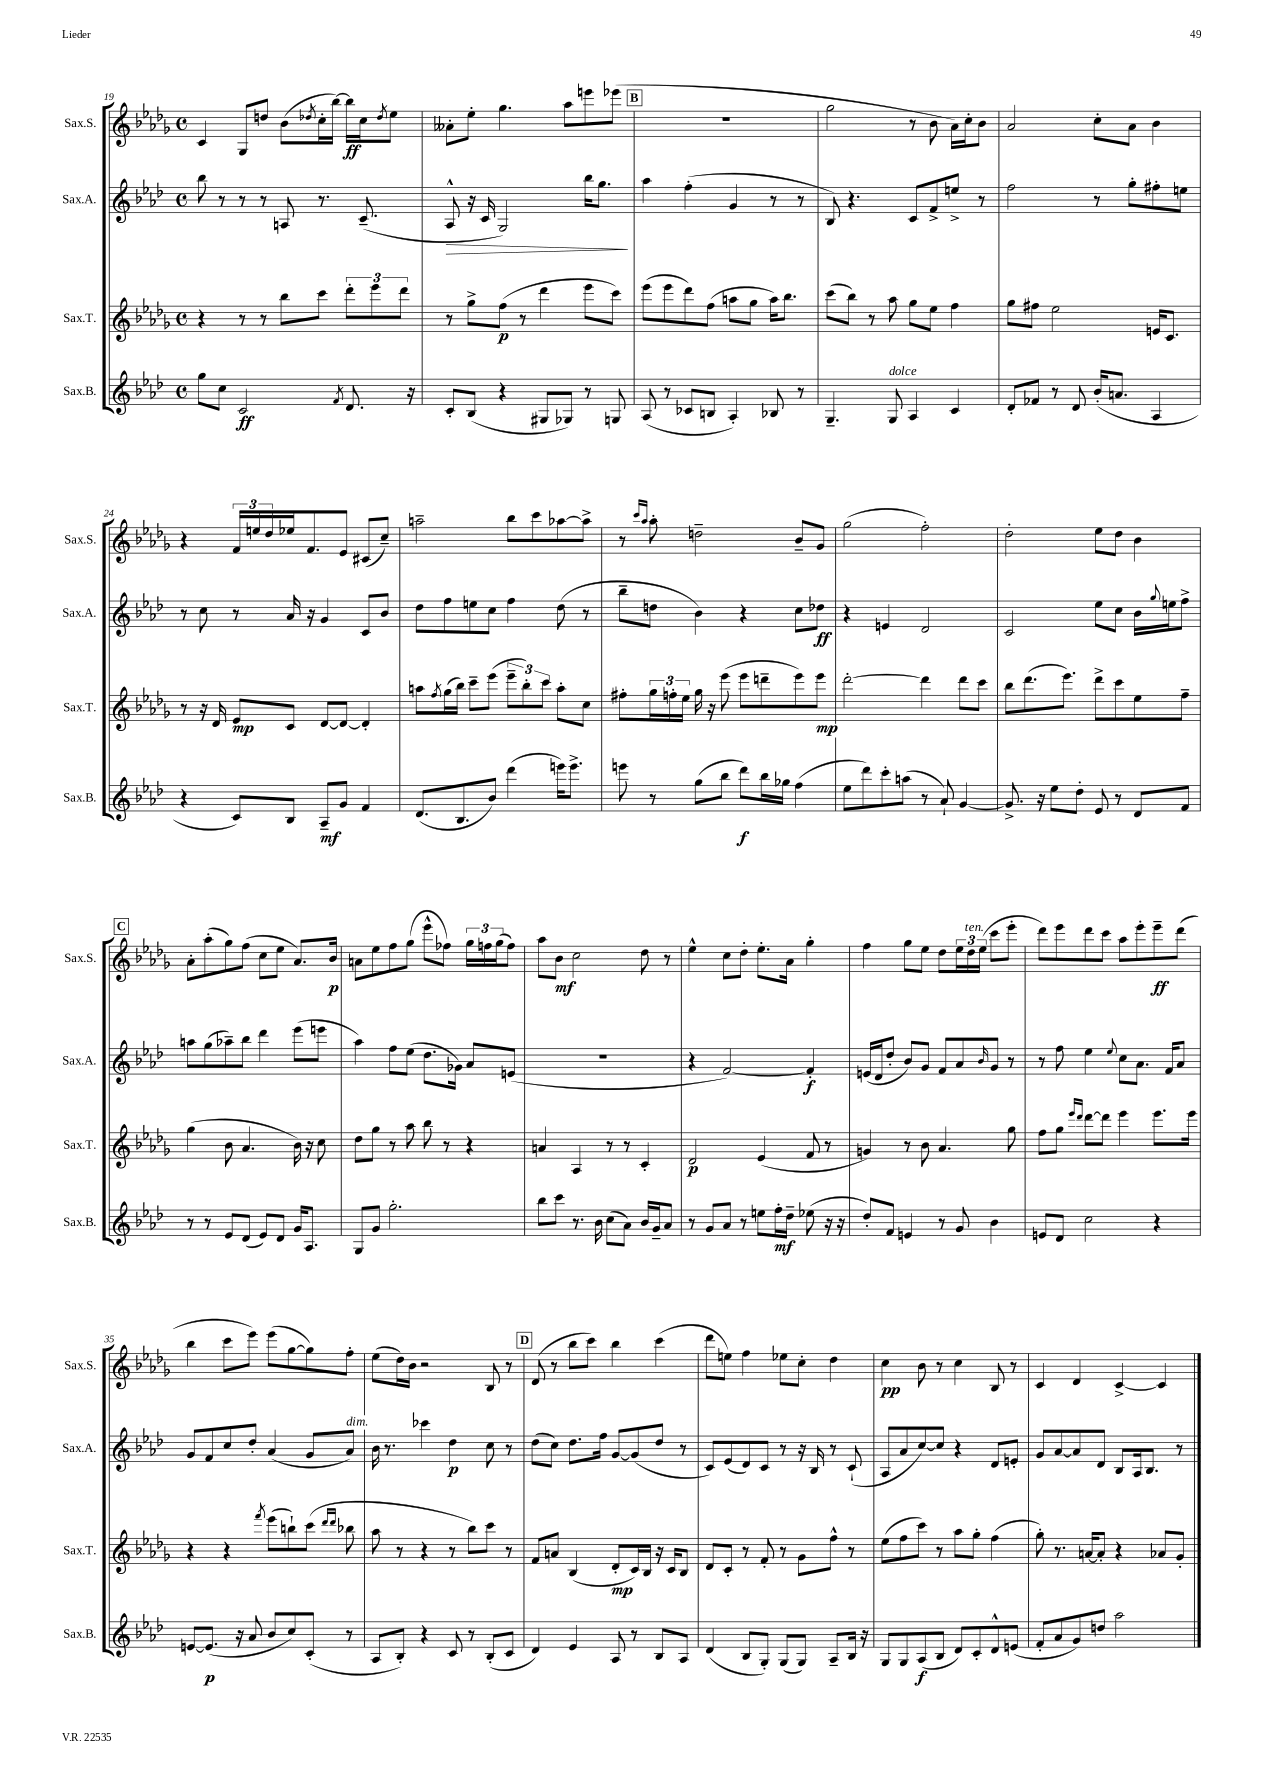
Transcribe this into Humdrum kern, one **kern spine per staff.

**kern	**dynam	**kern	**dynam	**kern	**dynam	**kern	**dynam
*part4	*part4	*part3	*part3	*part2	*part2	*part1	*part1
*staff4	*staff4	*staff3	*staff3	*staff2	*staff2	*staff1	*staff1
*I"Sax.B.	*	*I"Sax.T.	*	*I"Sax.A.	*	*I"Sax.S.	*
*I'Sax.B.	*	*I'Sax.T.	*	*I'Sax.A.	*	*I'Sax.S.	*
*clefG2	*	*clefG2	*	*clefG2	*	*clefG2	*
*k[b-e-a-d-]	*	*k[b-e-a-d-g-]	*	*k[b-e-a-d-]	*	*k[b-e-a-d-g-]	*
*M4/4	*	*M4/4	*	*M4/4	*	*M4/4	*
*met(c)	*	*met(c)	*	*met(c)	*	*met(c)	*
=19	=19	=19	=19	=19	=19	=19	=19
8gg\L	.	4r	.	8bb-\	.	4c/	.
8cc\J	.	.	.	8r	.	.	.
2c/	ff	8r	.	8r	.	8G-/L	.
.	.	8r	.	8r	.	8ddn/J	.
.	.	8bb-\L	.	8An/	.	(8b-\L	.
.	.	.	.	.	.	8qdd-X/	.
.	.	8ccc\J	.	8.r	.	16cc'\L	.
.	.	.	.	.	.	[16bb-\JJ)	.
8qf/	.	.	.	.	.	.	.
8.d-/	.	12ddd-'\L	.	.	.	16bb-\LL]	ff
.	.	.	.	(8.c~/	.	16cc\J	.
.	.	12eee-\	.	.	.	.	.
.	.	.	.	.	.	8qdd-/	.
.	.	.	.	.	.	8ee-\J	.
.	.	12ddd-\J	.	.	.	.	.
16r	.	.	.	.	.	.	.
=20	=20	=20	=20	=20	=20	=20	=20
!	!	!	!	!	!LO:HP:b	!	!
8c'/L	.	8r	.	8A-^^/	>	8a--X'\L	.
(8B-/J	.	8gg-^\L	.	16r	.	8ee-'\J	.
.	.	.	.	16c/	.	.	.
4r	.	(8ff\J	p	2G/)	.	4.gg-\	.
.	.	8r	.	.	.	.	.
8G#X/L	.	4ddd-\	.	.	.	.	.
8G-X/J)	.	.	.	.	.	8aa-\L	.
8r	.	8eee-\L	.	16bb-\KL	.	8eeen\	.
.	.	.	.	8.gg\J	.	.	.
8Gn/	.	8ccc\J)	.	.	.	(8eee-X\J	.
.	.	.	.	.	]	.	.
!!LO:REH:place=s1:t=B
=21	=21	=21	=21	=21	=21	=21	=21
(8A-/	.	(8eee-\L	.	4aa-\	.	1r	.
8r	.	8eee-\	.	.	.	.	.
8c-X/L	.	8ddd-\)	.	(4ff'\	.	.	.
8Bn/J	.	(8ff\J	.	.	.	.	.
4A-'/)	.	8aan\L	.	4g/	.	.	.
.	.	8gg-\J	.	.	.	.	.
8B-X/	.	16aa\KL)	.	8r	.	.	.
.	.	8.bb-\J	.	.	.	.	.
8r	.	.	.	8r	.	.	.
=22	=22	=22	=22	=22	=22	=22	=22
4.G~/	.	(8ccc\L	.	8B-/)	.	2gg-\	.
.	.	8bb-\J)	.	4.r	.	.	.
.	.	8r	.	.	.	.	.
!LO:TX:a:i:t=dolce	!	!	!	!	!	!	!
8G/	.	8aa-\	.	.	.	.	.
4A-/	.	8gg-\L	.	8c/L	.	8r	.
.	.	8ee-\J	.	8f^/	.	8b-\	.
4c/	.	4ff\	.	8een^/J	.	16a-\LL)	.
.	.	.	.	.	.	16cc'\J	.
.	.	.	.	8r	.	8b-\J	.
=23	=23	=23	=23	=23	=23	=23	=23
8d-'/L	.	8gg-\L	.	2ff\	.	2a-/	.
8f-X/J	.	8ff#X\J	.	.	.	.	.
8r	.	2ee-\	.	.	.	.	.
8d-/	.	.	.	.	.	.	.
(16b-'/KL	.	.	.	8r	.	8cc'\L	.
8.an/J	.	.	.	.	.	.	.
.	.	.	.	8gg'\L	.	8a-\J	.
4A-/	.	16en/KL	.	8ff#X'\	.	4b-\	.
.	.	8.c/J	.	.	.	.	.
.	.	.	.	8een\J	.	.	.
!!LO:LB:g=z
=24	=24	=24	=24	=24	=24	=24	=24
4r	.	8r	.	8r	.	4r	.
.	.	16r	.	8cc\	.	.	.
.	.	16d-/	.	.	.	.	.
8c/L)	.	8e-/L	mp	8r	.	24f/LL	.
.	.	.	.	.	.	24een/	.
.	.	.	.	.	.	24dd-/	.
8B-/J	.	8c/J	.	16a-/	.	16ee-X/J	.
.	.	.	.	16r	.	8.f/	.
8A-~/L	mf	[8d-/L	.	4g/	.	.	.
8g/J	.	8d-/J_	.	.	.	8e-/J	.
4f/	.	4d-'/]	.	8c/L	.	(8c#X/L	.
.	.	.	.	8b-/J	.	8cc~/J)	.
=25	=25	=25	=25	=25	=25	=25	=25
(8.d-/L	.	8aan\L	.	8dd-\L	.	2aan~\	.
.	.	8qff/	.	.	.	.	.
.	.	(16gg-\L	.	8ff\	.	.	.
8.B-/	.	16bb-\JJ)	.	.	.	.	.
.	.	8ccc~\L	.	8een\	.	.	.
8b-/J)	.	(8eee-\J	.	8cc\J	.	.	.
(4ddd-\	.	12eee-~\L	.	4ff\	.	8bb-\L	.
.	.	12bb-'\)	.	.	.	.	.
.	.	.	.	.	.	8ccc\	.
.	.	12ccc\J	.	.	.	.	.
16eeen\KL)	.	8aa'\L	.	(8dd-\	.	[8aa-X\	.
8.eee^\J	.	.	.	.	.	.	.
.	.	8cc\J	.	8r	.	8aa-^\J]	.
=26	=26	=26	=26	=26	=26	=26	=26
8eeen\	.	8ff#X'\L	.	8bb-~\L	.	8r	.
.	.	.	.	.	.	16qqccc/LL	.
.	.	.	.	.	.	16qqaa-/JJ	.
8r	.	24gg-\L	.	8ddn\J	.	8aa-'\	.
.	.	24ffn'\	.	.	.	.	.
.	.	24ee-\JJ	.	.	.	.	.
(8gg\L	.	16gg-\	.	4b-\)	.	2ddn~\	.
.	.	16r	.	.	.	.	.
8bb-\J	.	(8eee-\	.	.	.	.	.
8ddd-\L)	f	8eee-\L	.	4r	.	.	.
16bb-\L	.	8dddn~\	.	.	.	.	.
16gg-X\JJ	.	.	.	.	.	.	.
(4ff\	.	8eee-\)	.	8cc\L	.	8b-~/L	.
.	.	8eee-\J	mp	8dd-X\J	ff	8g-/J	.
=27	=27	=27	=27	=27	=27	=27	=27
8ee-\L	.	[2ddd-'\	.	4r	.	(2gg-\	.
8ddd-\)	.	.	.	.	.	.	.
8ccc'\	.	.	.	4en/	.	.	.
(8aan\J	.	.	.	.	.	.	.
8r	.	4ddd-\]	.	2d-/	.	2ff'\)	.
8a-`/)	.	.	.	.	.	.	.
[4g/	.	8ddd-\L	.	.	.	.	.
.	.	8ccc\J	.	.	.	.	.
=28	=28	=28	=28	=28	=28	=28	=28
8.g^/]	.	8bb-\L	.	2c/	.	2dd-'\	.
.	.	(8.ddd-\	.	.	.	.	.
16r	.	.	.	.	.	.	.
8ee-\L	.	.	.	.	.	.	.
.	.	8.eee-\J)	.	.	.	.	.
8dd-'\J	.	.	.	.	.	.	.
8e-/	.	8ddd-^\L	.	8ee-\L	.	8ee-\L	.
8r	.	8ccc\	.	8cc\J	.	8dd-\J	.
8d-/L	.	8ee-\	.	16b-\LL	.	4b-\	.
.	.	.	.	8qqgg/	.	.	.
.	.	.	.	16een\J	.	.	.
8f/J	.	8ff~\J	.	8ff^\J	.	.	.
!!LO:LB:g=z
!!LO:REH:place=s1:t=C
=29	=29	=29	=29	=29	=29	=29	=29
8r	.	(4gg-\	.	8aan\L	.	8a-'\L	.
8r	.	.	.	(8gg\	.	(8aa-'\	.
8e-/L	.	8b-\	.	8aa-X~\)	.	8gg-\)	.
(8d-/J	.	4.a-/	.	8bb-\J	.	(8ff\J	.
8e-/L)	.	.	.	4ddd-\	.	8cc\L	.
8d-/J	.	.	.	.	.	8ee-\J	.
16g/KL	.	16b-\)	.	(8eee-\L	.	8.a-/L)	.
8.A-/J	.	16r	.	.	.	.	.
.	.	8cc\	.	8eeen\J	.	.	.
.	.	.	.	.	.	16b-/Jk	p
=30	=30	=30	=30	=30	=30	=30	=30
8G/L	.	8dd-\L	.	4aa-\)	.	8an\L	.
8g/J	.	8gg-\J	.	.	.	8ee-\	.
2.gg'\	.	8r	.	8ff\L	.	8ff\	.
.	.	8aa-\	.	(8ee-\J	.	(8gg-\J	.
.	.	8bb-\	.	8.dd-\L	.	8eee-^^\L	.
.	.	8r	.	.	.	8ff-X\J)	.
.	.	.	.	16g-X\Jk)	.	.	.
.	.	4r	.	8a-/L	.	24gg-\LL	.
.	.	.	.	.	.	24ffn\	.
.	.	.	.	.	.	(24gg-\J	.
.	.	.	.	(8en/J	.	8ff\J)	.
=31	=31	=31	=31	=31	=31	=31	=31
8bb-\L	.	4an/	.	1r	.	8aa-\L	.
8ccc\J	.	.	.	.	.	8b-\J	mf
8.r	.	4A-/	.	.	.	2cc\	.
16b-\	.	.	.	.	.	.	.
(8cc\L	.	8r	.	.	.	.	.
8a-\J)	.	8r	.	.	.	.	.
16b-/LL	.	4c'/	.	.	.	8dd-\	.
16g~/J	.	.	.	.	.	.	.
8a-/J	.	.	.	.	.	8r	.
=32	=32	=32	=32	=32	=32	=32	=32
8r	.	2d-/	p	4r	.	4ee-^^\	.
8g/L	.	.	.	.	.	.	.
8a-/J	.	.	.	[2f/)	.	8cc\L	.
8r	.	.	.	.	.	8dd-'\J	.
8een\L	.	(4e-/	.	.	.	8.ee-'\L	.
16ff'\L	mf	.	.	.	.	.	.
16dd-~\JJ	.	.	.	.	.	16a-\Jk	.
(8ee-X\	.	8f/	.	4f'/]	f	4gg-'\	.
16r	.	8r	.	.	.	.	.
16r	.	.	.	.	.	.	.
=33	=33	=33	=33	=33	=33	=33	=33
8dd-'/L)	.	4gn/)	.	(16en/LL	.	4ff\	.
.	.	.	.	16d-/J	.	.	.
8f/J	.	.	.	8dd-'/J	.	.	.
4en/	.	8r	.	8b-/L)	.	8gg-\L	.
.	.	8b-\	.	8g/J	.	8ee-\J	.
8r	.	4.a-/	.	8f/L	.	8dd-\L	.
8g/	.	.	.	8a-/	.	24ee-\L	.
!	!	!	!	!	!	!LO:TX:a:i:t=ten.	!
.	.	.	.	.	.	24dd-\	.
.	.	.	.	.	.	(24ee-\JJ	.
.	.	.	.	16qqb-/	.	.	.
4b-\	.	.	.	8g/J	.	8ccc\L	.
.	.	8gg-\	.	8r	.	8eee-'\J	.
=34	=34	=34	=34	=34	=34	=34	=34
8en/L	.	8ff\L	.	8r	.	8ddd-\L)	.
8d-/J	.	8gg-\J	.	8ff\	.	8eee-\	.
.	.	16qqeee-/LL	.	.	.	.	.
.	.	16qqddd-/JJ	.	.	.	.	.
2cc\	.	[8ddd-\L	.	4ee-\	.	8ddd-\	.
.	.	8ddd-\J]	.	.	.	8ccc\J	.
.	.	.	.	8qqee-/	.	.	.
.	.	4eee-\	.	8cc\L	.	8aa-\L	.
.	.	.	.	8.a-\J	.	8eee-'\	.
4r	.	8.eee-\L	.	.	.	8eee-~\	ff
.	.	.	.	16f/KL	.	.	.
.	.	.	.	8a-/J	.	(8ddd-\J	.
.	.	16eee-\Jk	.	.	.	.	.
!!LO:LB:g=z
=35	=35	=35	=35	=35	=35	=35	=35
[8en/L	.	4r	.	8g/L	.	4bb-\	.
(8.e/J]	p	.	.	8f/	.	.	.
.	.	4r	.	8cc/	.	8ccc\L	.
16r	.	.	.	.	.	.	.
8a-/	.	.	.	8dd-'/J	.	8eee-\J)	.
.	.	8qfff/	.	.	.	.	.
8b-/L	.	(8eee-\L	.	(4a-/	.	(8eee-\L	.
8cc/)	.	8bbn`\)	.	.	.	[8gg-\	.
(8c'/J	.	(8ccc\J	.	8g/L	.	8gg-\])	.
.	.	16qqddd-/LL	.	.	.	.	.
.	.	16qqddd-/JJ	.	.	.	.	.
!	!	!	!	!LO:TX:a:i:t=dim.	!	!	!
8r	.	8bb-X\	.	8a-/J)	.	8ff'\J	.
=36	=36	=36	=36	=36	=36	=36	=36
8A-/L	.	8aa-\	.	16b-\	.	(8ee-\L	.
.	.	.	.	8.r	.	.	.
8B-'/J)	.	8r	.	.	.	16dd-\L)	.
.	.	.	.	.	.	16b-\JJ	.
4r	.	4r	.	4ccc-X\	.	2r	.
8c/	.	8r	.	4dd-\	p	.	.
8r	.	8bb-\L)	.	.	.	.	.
(8B-'/L	.	8ccc\J	.	8cc\	.	8B-/	.
8c/J	.	8r	.	8r	.	8r	.
!!LO:REH:place=s1:t=D
=37	=37	=37	=37	=37	=37	=37	=37
4d-/)	.	8f/L	.	(8dd-\L	.	(8d-/	.
.	.	8an/J	.	8cc\J)	.	8r	.
4e-/	.	(4B-/	.	8.dd-\L	.	8bb-\L	.
.	.	.	.	.	.	8ccc\J)	.
.	.	.	.	16ff\Jk	.	.	.
8A-/	.	8d-'/L	mp	[8g/L	.	4bb-\	.
8r	.	16c/L)	.	(8g/]	.	.	.
.	.	16B-/JJ	.	.	.	.	.
8B-/L	.	16r	.	8dd-/J	.	(4ccc\	.
.	.	16c/KL	.	.	.	.	.
8A-/J	.	8B-/J	.	8r	.	.	.
=38	=38	=38	=38	=38	=38	=38	=38
(4d-/	.	8d-/L	.	8c/L)	.	8ddd-\L	.
.	.	8c'/J	.	(8e-/	.	8een\J)	.
8B-/L	.	8r	.	8d-/)	.	4ff\	.
8G'/J)	.	8f'/	.	8c/J	.	.	.
(8G/L	.	8r	.	8r	.	8ee-X\L	.
8G/J)	.	8g-\L	.	16r	.	8cc'\J	.
.	.	.	.	16B-/	.	.	.
8A-~/L	.	8ff^^\J	.	8r	.	4dd-\	.
16B-/Jk	.	8r	.	(8c`/	.	.	.
16r	.	.	.	.	.	.	.
=39	=39	=39	=39	=39	=39	=39	=39
8G/L	.	(8ee-\L	.	8A-/L	.	4cc\	pp
8G/	.	8ff\	.	8a-/	.	.	.
(8A-/	f	8ccc\J)	.	[8cc/)	.	8b-\	.
8B-/J	.	8r	.	8cc/J]	.	8r	.
8d-/L)	.	8aa-\L	.	4r	.	4cc\	.
8c'/	.	8gg-'\J	.	.	.	.	.
8d-^^/	.	(4ff\	.	8d-/L	.	8B-/	.
(8en/J	.	.	.	8en'/J	.	8r	.
=40	=40	=40	=40	=40	=40	=40	=40
8f'/L	.	8gg-'\)	.	8g/L	.	4c/	.
8a-/	.	8.r	.	[8a-/	.	.	.
8g/)	.	.	.	8a-/]	.	4d-/	.
.	.	[16an/KL	.	.	.	.	.
8ddn/J	.	8a'/J]	.	8d-/J	.	.	.
2aa-\	.	4r	.	8B-/L	.	[4c^/	.
.	.	.	.	16A-/k	.	.	.
.	.	.	.	8.B-/J	.	.	.
.	.	8a-X/L	.	.	.	4c/]	.
.	.	8g-'/J	.	8r	.	.	.
==	==	==	==	==	==	==	==
*-	*-	*-	*-	*-	*-	*-	*-
